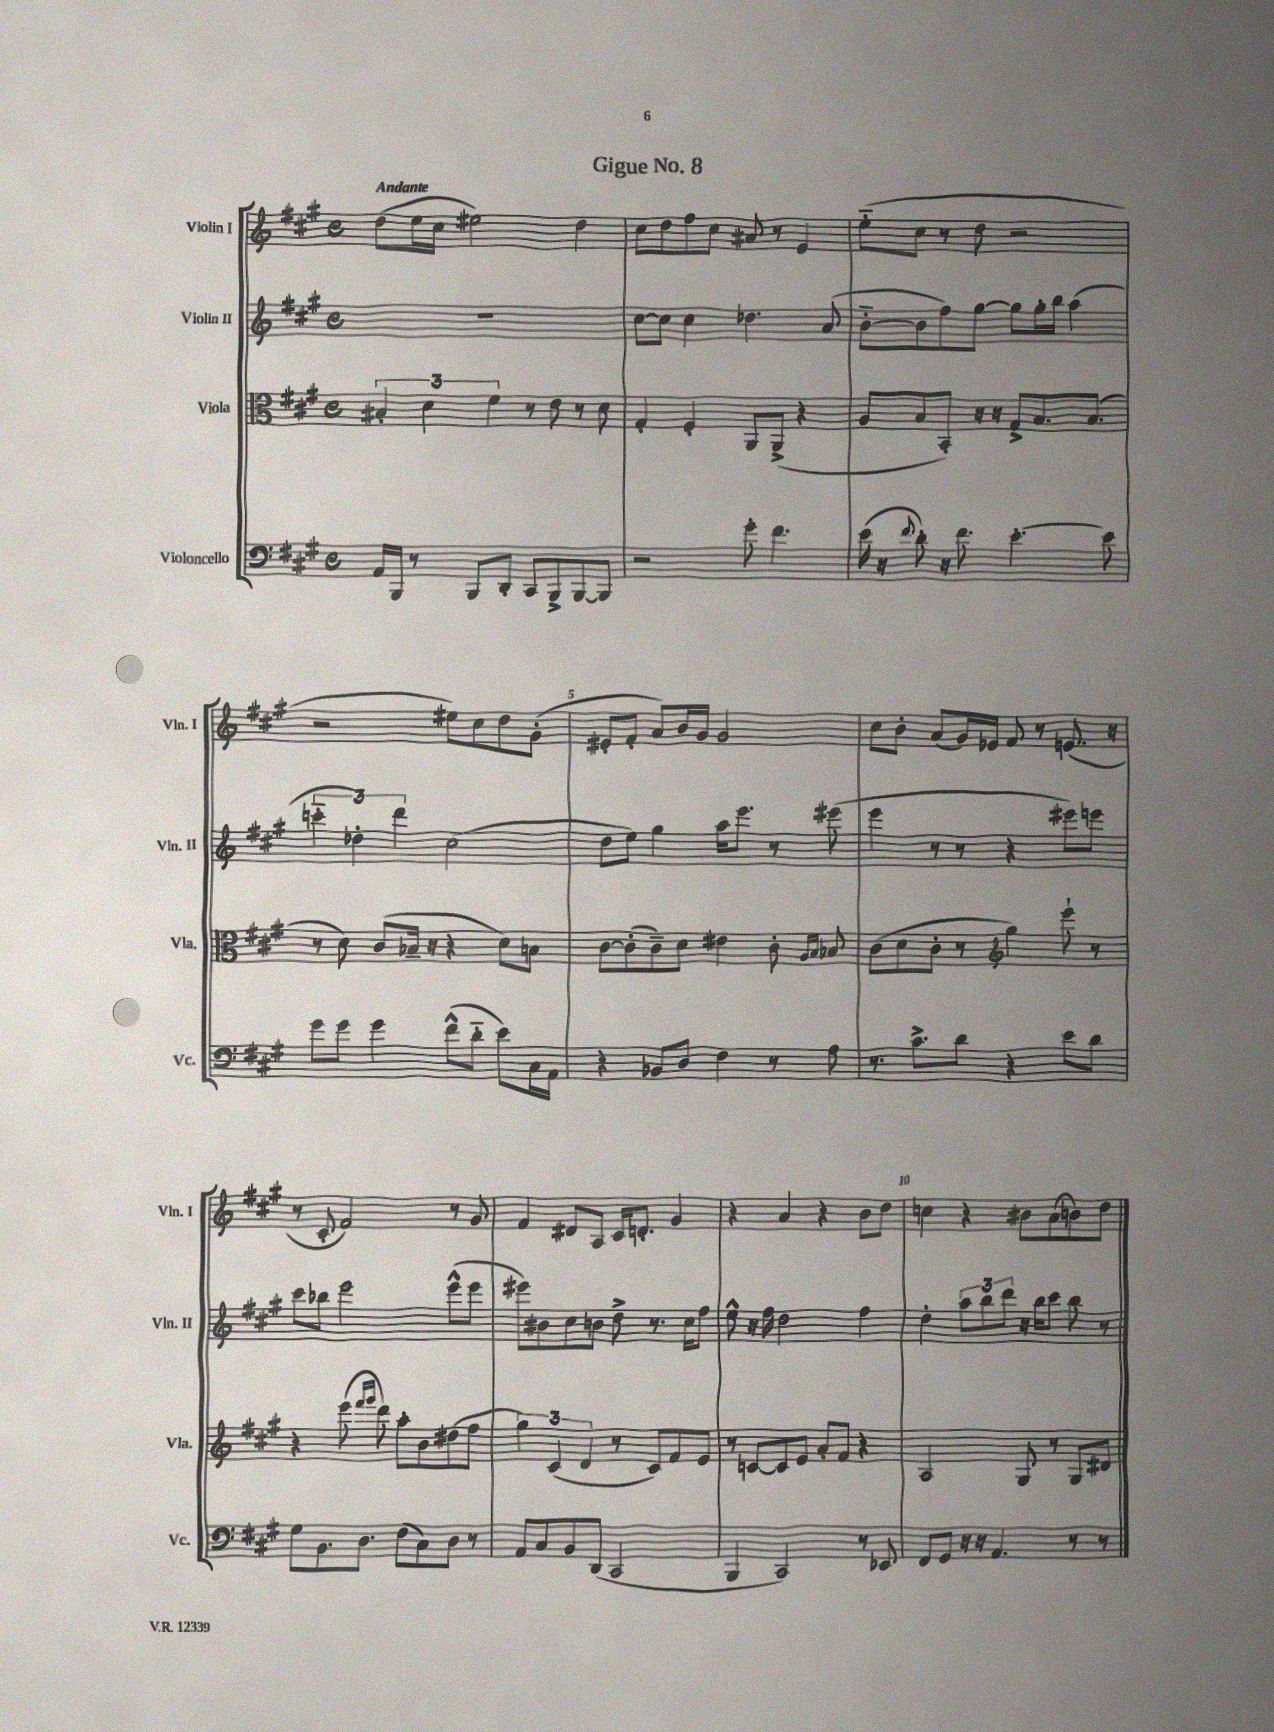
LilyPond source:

\header { title = "Gigue No. 8" }
<<
\new StaffGroup <<
\new Staff = "s0" \with { instrumentName = "Violin I" shortInstrumentName = "Vln. I" } {
    \clef treble \key a \major \defaultTimeSignature \time 4/4 \tempo "Andante"
    d''8( e''16 cis''16 eis''2) d''4 |
    cis''8 d''8 fis''8 cis''8 ais'8 r8 e'4 |
    e''8-_( cis''8 r8 d''8 r2 |
    r2 eis''8) cis''8 d''8 gis'8-.( |
    eis'8-. fis'8-. a'8) b'16 gis'16 gis'2 |
    cis''8 b'8-. a'8( gis'16) ees'16 fis'8 r8 e'8.( r16 |
    r8 cis'8-. fis'2) r8 gis'8 |
    fis'4 dis'8 a8 cis'16 d'8.-. gis'4 |
    r4 a'4 r4 b'8 d''8 |
    c''4 r4 bis'8 a'8( b'8) d''8 \bar "|." |
}
\new Staff = "s1" \with { instrumentName = "Violin II" shortInstrumentName = "Vln. II" } {
    \clef treble \key a \major \defaultTimeSignature \time 4/4
    R1 |
    cis''8~ cis''8 cis''4 des''4. a'8( |
    b'8~-_ b'8 fis''8) gis''8~ gis''8 gis''16-. b''16 a''4( |
    \tuplet 3/2 { c'''4-_ des''4-.) d'''4 } cis''2( |
    d''8 e''8) gis''4 a''16 e'''8. r8 eis'''8( |
    e'''4 r8 r8 r4 eis'''8) e'''8 |
    cis'''8 bes''8 e'''2 e'''8-^( e'''8 |
    eis'''8) bis'8 cis''8 b'8 d''8-> r8. cis''16 fis''8 |
    e''8-^ r16 fis''16 d''2 fis''4 |
    d''4-. \tuplet 3/2 { a''8 b''8 d'''8 } r16 b''16 cis'''8 b''8 r8 \bar "|." |
}
\new Staff = "s2" \with { instrumentName = "Viola" shortInstrumentName = "Vla." } {
    \clef alto \key a \major \defaultTimeSignature \time 4/4
    \tuplet 3/2 { bis4-. d'4 fis'4 } r8 e'8 r8 d'8 |
    gis4-. fis4-. a,8 a,8->( r4 |
    a8 b8 b,8-.) r16 r16 gis8-> b8. b8.( |
    r8 d'8) cis'8( bes16-- r16 r4 d'8) b8 |
    cis'8~ cis'8-.( cis'8--) d'8 eis'4 cis'8-. \grace { a16 b16 } bes8 |
    cis'8( d'8 cis'8-. r8 \clef treble gis''4) e'''8-! r8 |
    r4 e'''8( \grace { fis'''16 gis'''16 } d'''8) a''8-. b'8 dis''8( fis''8 |
    \tuplet 3/2 { gis''4) cis'4( d'4 } r8 cis'8) fis'8 e'8 |
    r8 c'8~ c'8 e'8 a'8-. fis'8 r4 |
    a2 gis8 r8 gis8 dis'8 \bar "|." |
}
\new Staff = "s3" \with { instrumentName = "Violoncello" shortInstrumentName = "Vc." } {
    \clef bass \key a \major \defaultTimeSignature \time 4/4
    a,16 b,,16 r8 b,,8 d,8-. cis,8 b,,8-> b,,8~ b,,8 |
    r2 gis'8-. fis'4. |
    e'16( r16 \appoggiatura { fis'8 } d'8-.) r16 fis'8. e'4.~-. e'8 |
    gis'8 gis'8 gis'4 fis'8-^( d'8-_ e'8) cis16 a,16 |
    r4 bes,8 d8 fis4 r8 a8 |
    r8. cis'8.-> d'8 r4 e'8 d'8 |
    gis8 b,8. d8. fis8( cis8) d8 r8 |
    a,8 cis8 b,8 d,8( cis,2 |
    b,,4 cis,2) r8 ees,8 |
    fis,8 gis,8 r16 r16 a,4. r8 r8 \bar "|." |
}
>>
>>
\layout { \context { \Score \override BarNumber.break-visibility = ##(#f #t #t) barNumberVisibility = #(every-nth-bar-number-visible 5) } }
